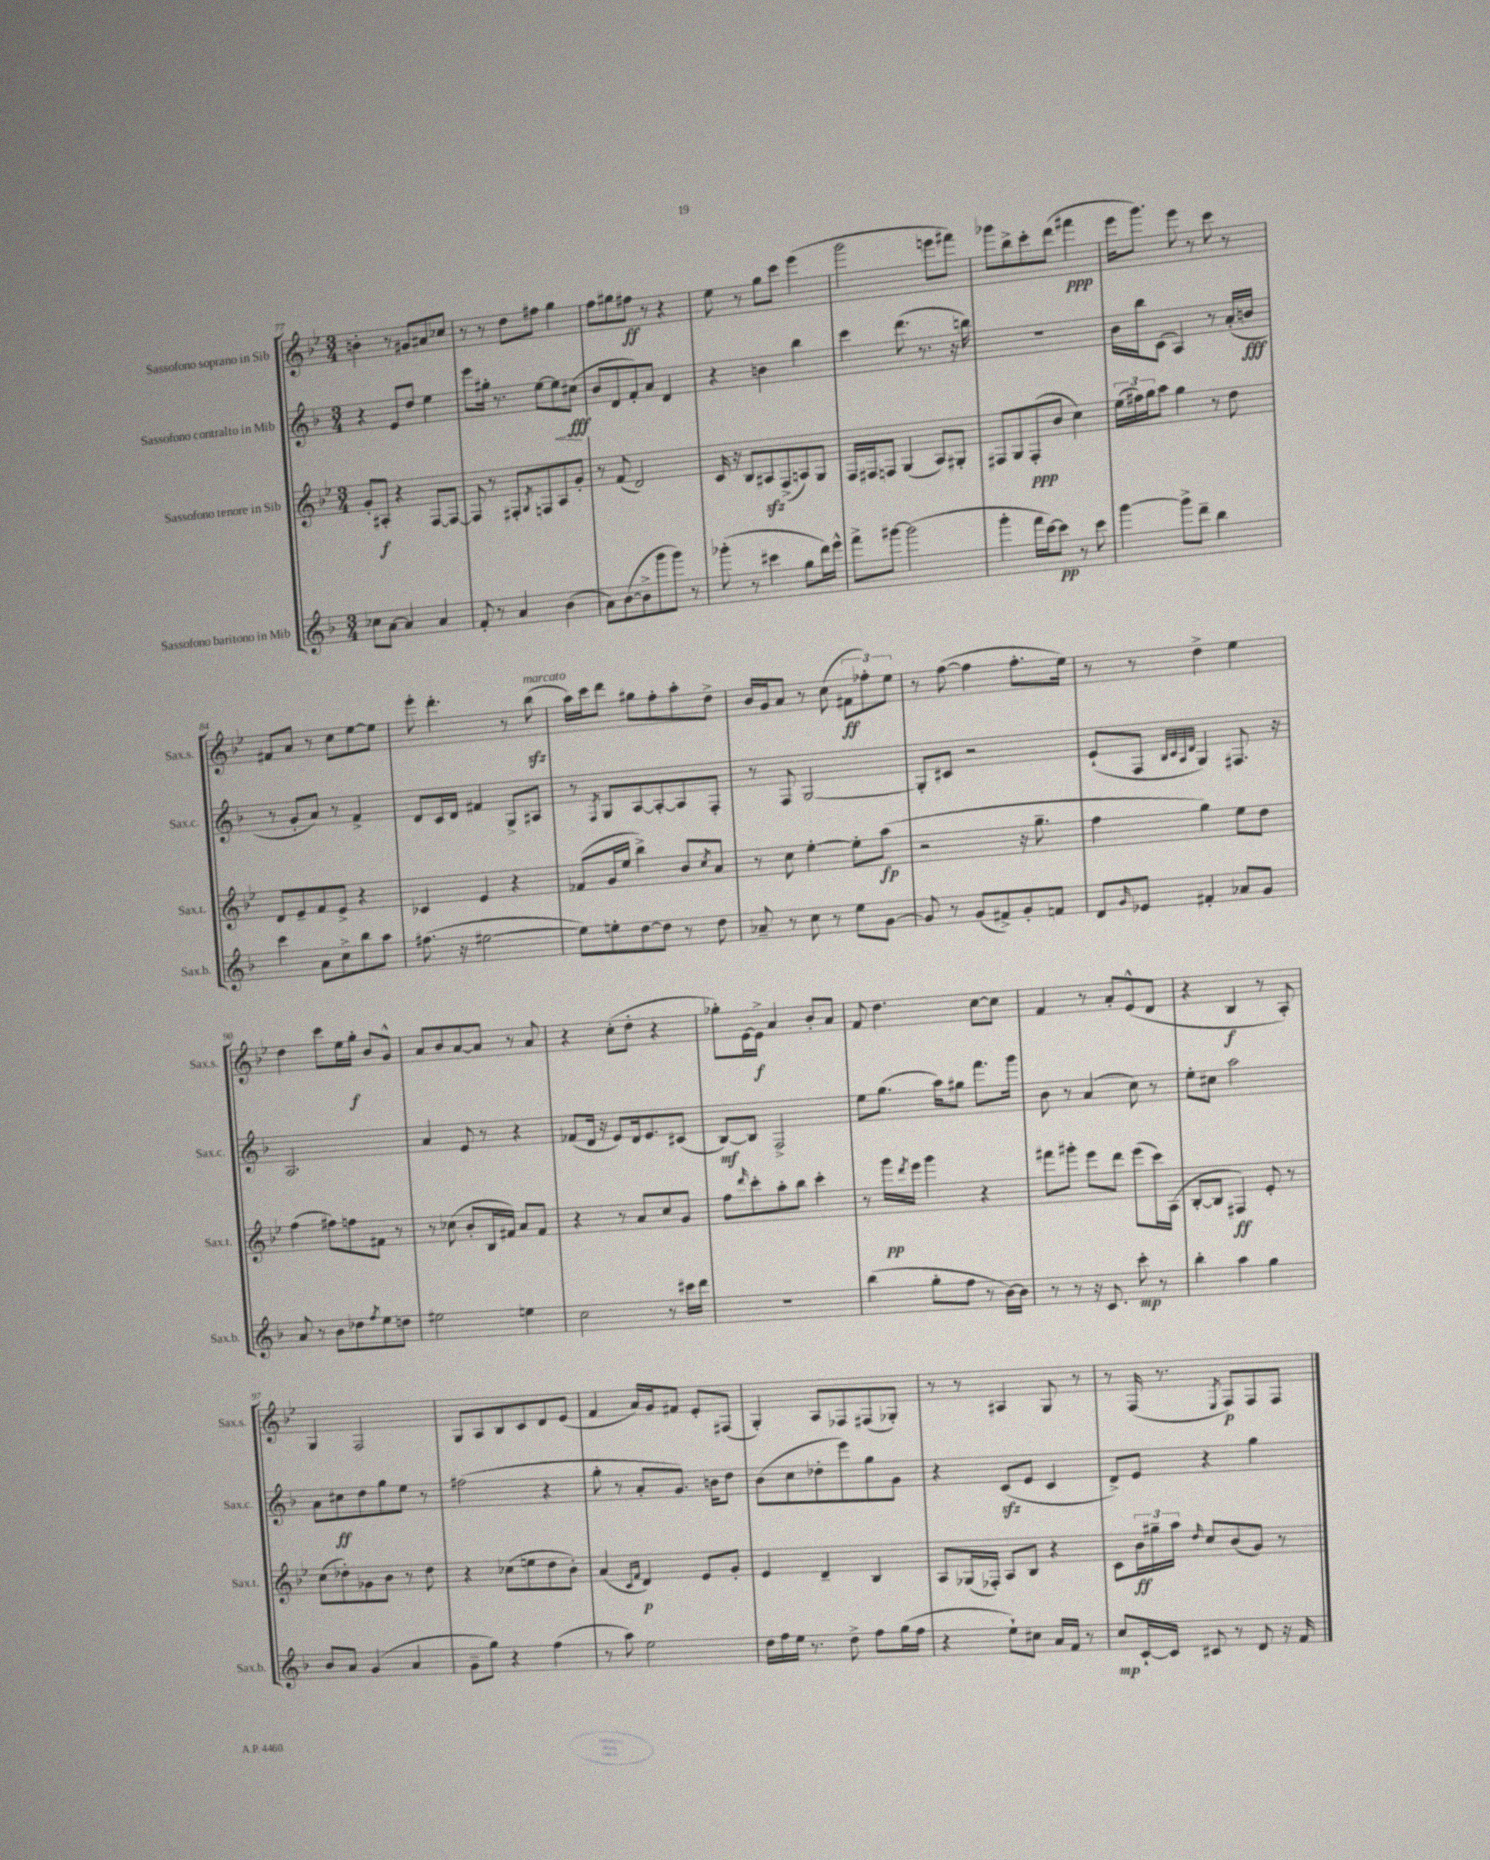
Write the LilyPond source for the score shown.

<<
\new StaffGroup <<
\new Staff = "s0" \with { instrumentName = "Sassofono soprano in Sib" shortInstrumentName = "Sax.s." } {
    \clef treble \key bes \major \numericTimeSignature \time 3/4
    b'4-. r8 gis'8 ais'8 ces''8 |
    r8 r8 d''8 fis''8 g''4 |
    f''8 gis''8 fis''8\ff r8 r4 |
    ees''8 r8 g''8 c'''8 ees'''4( |
    g'''2 e'''8 fis'''8) |
    ges'''8 bes''8-> c'''8-. d'''8( fis'''4\ppp |
    ees'''16 g'''8.) ees'''8 r8 c'''8 r8 |
    fis'8 a'8 r8 c''8 ees''8~ ees''8 |
    ees'''8-. d'''4.-. r8 bes''8\sfz^\markup { \italic "marcato" }( |
    a''16) c'''16 d'''8 gis''8 f''8-. a''8-. d''8-> |
    bes'16 g'16 a'8 r8 c''8( \tuplet 3/2 { fis'8\ff fes''8-.) ees''8 } |
    r8 f''8~( f''4 f''8.-. ees''16) |
    r8 r8 d''4-> ees''4 |
    d''4 c'''8 ees''16 g''16-.\f bes'8 g'8-^ |
    a'8 bes'8 a'8~ a'8 r8 a'8 |
    r4 c''8-.( d''8-. r4 |
    ges''8-.) ees'16~ ees'16->\f a'4 bes'8-. a'8 |
    f'8 d''4. c''8~ c''8 |
    f'4 r8 a'8-. ees'8-^( d'8 |
    r4 bes4\f r8 a8-.) |
    g4 f2 |
    g8 a8 bes8 c'8 d'8 ees'8( |
    f'4 a'16) g'16 fis'8 ees'8-. fis8( |
    g4-.) a8 fes8 fis8( ges8-.) |
    r8 r8 ais4 g8 r8 |
    r8 f16( r8. \acciaccatura { ees8 } f8\p) f8 f8 \bar "|." |
}
\new Staff = "s1" \with { instrumentName = "Sassofono contralto in Mib" shortInstrumentName = "Sax.c." } {
    \clef treble \key f \major \numericTimeSignature \time 3/4
    r4 e'8 d''8 e''4 |
    e'''8 gis''16-. r8. e''8~ e''8\< cis''8\fff\!( |
    bes'8 d'8 f'8-.) a'8 d'4 |
    r4 b'4 bes''4 |
    c'''4 d'''8.( r8. r16 b''16) |
    R2. |
    bes'16 bes''16 c'8( a4) r8 a'16-.( b'16\fff |
    r8 g'8-. a'8) r8 f'4-> |
    d'8 c'16 d'16 fis'4 g8-> ais8 |
    r8 \acciaccatura { f8 } g8 a8~ a8~-. a8 f8-. |
    r8 f8 g2~ |
    g8-. cis'8 r2 |
    e'8-!( f8 \grace { bes32 c'32 a32 d'32 } g4) fis8. r16 |
    a2. |
    a'4 e'8 r8 r4 |
    fes'8( d'16 r16 e'8) d'16 e'8. cis'8( |
    bes8~\mf) bes8 f2-> |
    e''8 g''8.( a''16) gis''8 f'''8. g'''16 |
    bes'8 r8 a'4( c''8) r8 |
    e''8-. cis''8 a''2 |
    a'8 cis''8\ff d''8 g''8 e''8 r8 |
    fis''2( r4 |
    g''8-. r8 a'8-. g'8.) b'16 d''8 |
    bes'8( c''8 des''8-. e'''8) g''8 g'8 |
    r4 c'8\sfz( e'8 c'4 |
    d'8->) e'8 r4 g''4 \bar "|." |
}
\new Staff = "s2" \with { instrumentName = "Sassofono tenore in Sib" shortInstrumentName = "Sax.t." } {
    \clef treble \key bes \major \numericTimeSignature \time 3/4
    g'8-. ais8-.\f r4 f8~ f8~ |
    f8 r8 fis8-. \acciaccatura { g8 } f8 a8 g'8-. |
    r8 f'8( d'2) |
    c'16 r16 bes8 ais8\sfz f8->( a8) g8 |
    f16 fis16 f8 g4( a8) gis8-. |
    fis8 g8 fis8-.\ppp( bes'8 c''4) |
    \tuplet 3/2 { ees''16( fis''16) g''16 } a''8 g''4 r8 d''8 |
    d'8 ees'8-- f'8 ees'8-> r4 |
    ces'4 ees'4 r4 |
    fes'8( g'16 ees''16 bes''4->) bes'8 \acciaccatura { c''8 } a'8 |
    r8 c''8 ees''4~-. ees''8-. a''8\fp( |
    r2 r16 g''8.-- |
    f''4 g''4) ees''8 d''8 |
    f''4( fis''8) f''8 fis'8 r8 |
    r8 ces''8( bes'8-. bes16 fis'16) a'8 fis'8 |
    r4 r8 a'8 c''8 g'8 |
    f''8 \grace { d'''16 } c'''8-. a''8-. bes''8 c'''4-. |
    r8 g'''16\pp \acciaccatura { d'''8 } ees'''16 g'''4 r4 |
    fis'''8 gis'''8-. ees'''8 d'''8 ees'''8( c'''16) a16( |
    bes8~-. bes8 fis4\ff) ees'8-. r8 |
    c''8( des''8-.) ges'8 bes'8 r8 des''8 |
    r4 ces''8( e''8 d''8 bes'8-.) |
    a'4( \grace { c'16 f'16 } d'4\p) ees'8 g'8-. |
    ees'4 d'4-- bes4 |
    a8 ges16( fes16-.) a8 bes8 r4 |
    c'8 \tuplet 3/2 { bes'16\ff gis''16-- a''16 } \grace { d''16 } c''8 bes'8( g'8) r8 \bar "|." |
}
\new Staff = "s3" \with { instrumentName = "Sassofono baritono in Mib" shortInstrumentName = "Sax.b." } {
    \clef treble \key f \major \numericTimeSignature \time 3/4
    ces''8 a'8~ a'4 a'4 |
    f'8-. r8 a'4 bes'4( |
    a'8) bes'8~( bes'8-> g'''8 g'''8) r8 |
    ges'''8-.( r8 cis'''4 g''8 d'''16) e'''16-^ |
    f'''8-> gis'''8~ gis'''2( |
    g'''4-. f'''16 c'''16~) c'''8\pp r8 c'''8 |
    g'''4~ g'''8-> d'''8-- bes''4 |
    c'''4 a'8 c''8-> bes''8 a''8 |
    fis''8.( r16 eis''2~ |
    eis''8) e''8-. d''8~ d''8 r8 d''8 |
    aes'8-- r8 c''8 r8 e''8 g'8~ |
    g'8 r8 g'8( fis'8->) g'8-. f'8 |
    d'8 \grace { g'16 } ees'8 fis'4-. aes'8 g'8 |
    a'8 r8 bes'8 des''8 \acciaccatura { f''8 } e''8 d''8 |
    eis''2 e''4 |
    c''2 r8 cis'''16 d'''16 |
    R2. |
    bes''4( g''8-. f''8 r8 bes'16~) bes'16 |
    r8 r8 r16 c'8. c'''8-.\mp r8 |
    bes''4-. a''4 g''4 |
    bes'8 a'8 g'4( a'4 |
    g'8-- g''8) r4 f''4( |
    r8 a''8) e''2 |
    d''16 f''16 e''16 r8. d''8-> f''8 g''16( f''16 |
    r4 e''8-!) cis''8 a'16 f'16 r8 |
    c''8\mp c'16~-! c'16 cis'8 r8 d'8 r16 f'16 \bar "|." |
}
>>
>>
\layout { \context { \Score currentBarNumber = #77 } }
